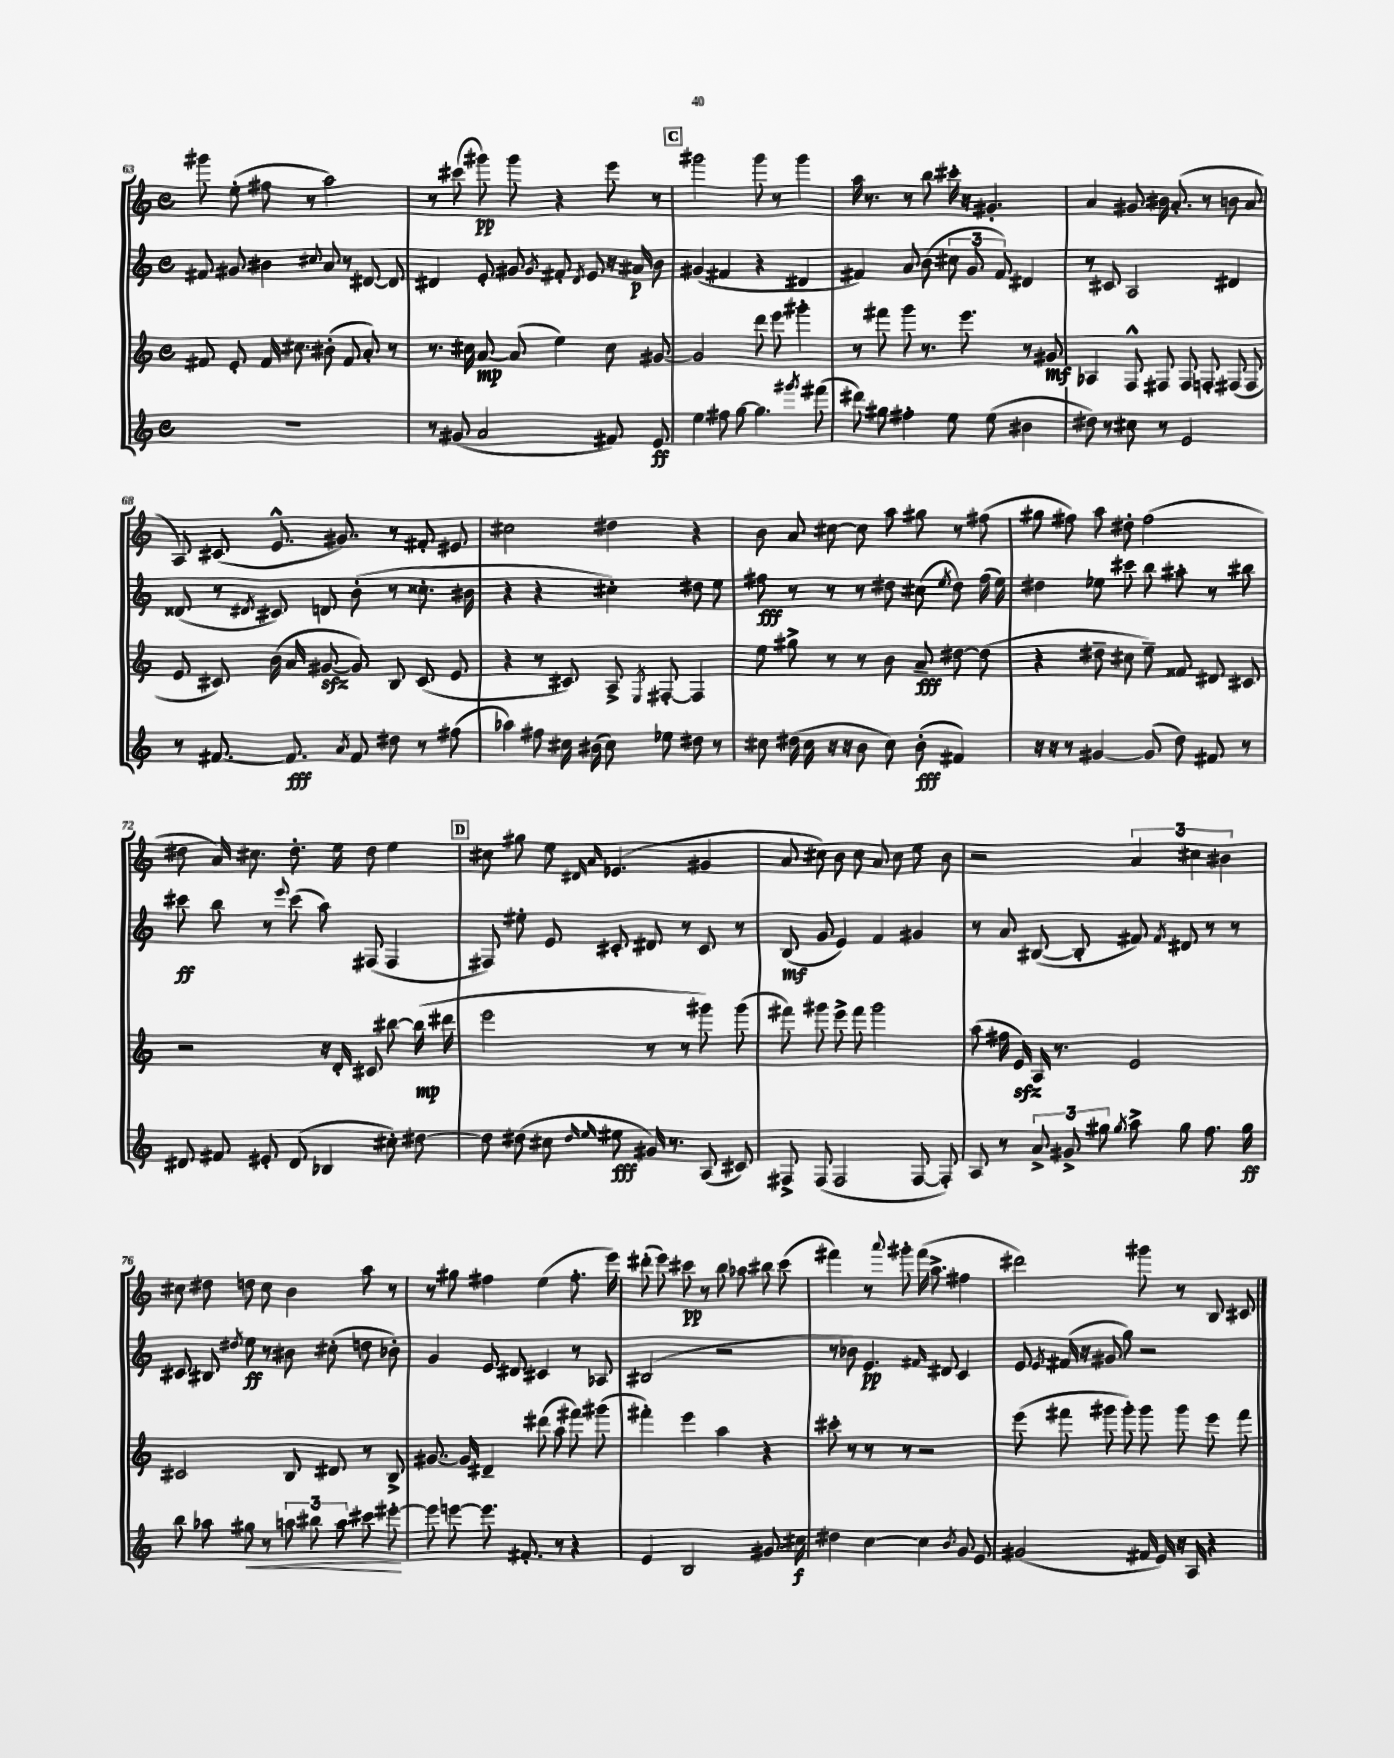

**kern	**dynam	**kern	**dynam	**kern	**dynam	**kern	**dynam
*part4	*part4	*part3	*part3	*part2	*part2	*part1	*part1
*staff4	*staff4	*staff3	*staff3	*staff2	*staff2	*staff1	*staff1
*clefG2	*	*clefG2	*	*clefG2	*	*clefG2	*
*k[]	*	*k[]	*	*k[]	*	*k[]	*
*M4/4	*	*M4/4	*	*M4/4	*	*M4/4	*
*met(c)	*	*met(c)	*	*met(c)	*	*met(c)	*
=63	=63	=63	=63	=63	=63	=63	=63
1r	.	8f#X/	.	8f#X/	.	8ggg#X\	.
.	.	8e'/	.	8g#X/	.	(8ee'\	.
.	.	16f#/	.	4b#X\	.	8ff#X\	.
.	.	8.cc#X\	.	.	.	.	.
.	.	.	.	.	.	8r	.
.	.	.	.	8qqcc#X/	.	.	.
.	.	(8b#X'\	.	8a/	.	2aa\)	.
.	.	8f#/	.	8r	.	.	.
.	.	8a'/)	.	[8d#X/	.	.	.
.	.	8r	.	8d#/]	.	.	.
=64	=64	=64	=64	=64	=64	=64	=64
8r	.	8.r	.	4d#X/	.	8r	.
(8g#X/	.	.	.	.	.	(8ccc#X\	.
.	.	16cc#X\	.	.	.	.	.
2a/	.	[8a/	mp	8e'/	.	8ggg#X\)	pp
.	.	(8a/]	.	8g#X/	.	8ggg#\	.
.	.	.	.	8qg#/	.	.	.
.	.	4ee\)	.	8f#X'/	.	4r	.
.	.	.	.	8qd#/	.	.	.
.	.	.	.	8e/	.	.	.
8f#X/)	.	8cc#\	.	16r	.	8eee\	.
.	.	.	.	16a#X/	p	.	.
8e/	ff	[8g#X/	.	8b\	.	8r	.
!!LO:REH:place=s1:t=C
=65	=65	=65	=65	=65	=65	=65	=65
4ee\	.	2g#/]	.	(4g#X/	.	2ggg#X\	.
8ff#X\	.	.	.	4f#X/	.	.	.
[8gg\	.	.	.	.	.	.	.
4.gg\]	.	8ddd\	.	4r	.	8ggg#\	.
.	.	8eee\	.	.	.	8r	.
.	.	4ggg#X'\	.	4d#X/	.	4ggg#\	.
8qggg#X/	.	.	.	.	.	.	.
(8fff#X\	.	.	.	.	.	.	.
=66	=66	=66	=66	=66	=66	=66	=66
8ddd#X\)	.	8r	.	4f#X/)	.	16aa\	.
.	.	.	.	.	.	8.r	.
8gg#X\	.	8fff#X\	.	.	.	.	.
4ff#X'\	.	8ggg\	.	8a/	.	8r	.
.	.	8.r	.	(8b\	.	8bb\	.
8ee\	.	.	.	12cc#X\	.	16ccc#X'\	.
.	.	8.eee\	.	.	.	16r	.
.	.	.	.	12g/	.	.	.
(8ee\	.	.	.	.	.	4.g#X'/	.
.	.	.	.	12f#/)	.	.	.
4b#X\	.	8r	.	4d#X/	.	.	.
.	.	8g#X/	mf	.	.	.	.
=67	=67	=67	=67	=67	=67	=67	=67
8dd#X\)	.	4A-X/	.	8r	.	4a/	.
8r	.	.	.	8c#X/	.	.	.
8cc#X\	.	8F^^/	.	2A/	.	8g#X/	.
8r	.	8F#X/	.	.	.	16b#X\	.
.	.	.	.	.	.	(8.a'/	.
2e/	.	8F#/	.	.	.	.	.
.	.	8Fn'/	.	.	.	8r	.
.	.	(8F#X/	.	4d#X/	.	8bn\	.
.	.	8F#/	.	.	.	8a/	.
!!LO:LB:g=z
=68	=68	=68	=68	=68	=68	=68	=68
8r	.	8e/	.	(8d##X/	.	8A/)	.
[8.f#X/	.	8c#X/)	.	8r	.	(8c#X/	.
.	.	.	.	8qd#X/	.	.	.
.	.	(16b\	.	8c#X/)	.	8.e^^/	.
8.f#/]	fff	16a/	.	.	.	.	.
.	.	[8g#Xzz/	.	8dn/	.	.	.
.	.	.	.	.	.	8.g#X/)	.
8qa/	.	.	.	.	.	.	.
8f#/	.	8g#/])	.	(8b'\	.	.	.
8dd#X\	.	8B/	.	8r	.	8r	.
8r	.	(8c#/	.	8.cc##X'\	.	8f#X'/	.
(8ff#X\	.	8e/	.	.	.	8e#X/	.
.	.	.	.	16b#X\	.	.	.
=69	=69	=69	=69	=69	=69	=69	=69
4aa-X\)	.	4r	.	4r	.	2cc#X\	.
8ff#X\	.	8r	.	4r	.	.	.
16cc#X\	.	8c#X/)	.	.	.	.	.
(16b#X\	.	.	.	.	.	.	.
8cc#\)	.	8A^/	.	4cc#X'\)	.	4dd#X\	.
.	.	8qE/	.	.	.	.	.
8ee-X\	.	[8F#X'/	.	.	.	.	.
8dd#X\	.	4F#/]	.	8dd#X\	.	4r	.
8r	.	.	.	8ee\	.	.	.
=70	=70	=70	=70	=70	=70	=70	=70
8cc#X\	.	8ee\	.	8ff#X\	fff	8b\	.
(16dd#X\	.	8gg#X^\	.	8r	.	8a/	.
16cc#\	.	.	.	.	.	.	.
16r	.	8r	.	8r	.	[8cc#X\	.
16r	.	.	.	.	.	.	.
8b\	.	8r	.	8r	.	8cc#\]	.
8cc#\)	.	8b\	.	8dd#X\	.	8aa\	.
(8b'\	fff	8a~/	fff	(8cc#X\	.	8gg#X\	.
.	.	.	.	8qee/	.	.	.
4f#X/)	.	[8dd#X\	.	8dd#\)	.	8r	.
.	.	(8dd#\]	.	(16ff#\	.	(8ff#X\	.
.	.	.	.	16ee\)	.	.	.
=71	=71	=71	=71	=71	=71	=71	=71
16r	.	4r	.	4dd#X\	.	8gg#X\	.
16r	.	.	.	.	.	.	.
8r	.	.	.	.	.	8ff#X\)	.
[4g#X/	.	8dd#X~\	.	8ee-X\	.	8aa\	.
.	.	8cc#X\	.	8ccc#X\	.	8dd#X'\	.
(8g#/]	.	8ee~\)	.	8bb\	.	(2ff#\	.
8dd\)	.	8f##X/	.	8aa#X'\	.	.	.
8f#X/	.	8d#X/	.	8r	.	.	.
8r	.	8c#X/	.	8bb#X\	.	.	.
!!LO:LB:g=z
=72	=72	=72	=72	=72	=72	=72	=72
8d#X/	.	2r	.	8ccc#X\	ff	8dd#X\	.
8f#X/	.	.	.	8bb\	.	16a/)	.
.	.	.	.	.	.	8.cc#X\	.
8e#X'/	.	.	.	8r	.	.	.
.	.	.	.	8qqeee/	.	.	.
(8d#/	.	.	.	(8ccc#\	.	8.dd#'\	.
4B-X/	.	16r	.	8aa\)	.	.	.
.	.	16d'/	.	.	.	16ee\	.
.	.	8c#X/	.	(8F#X/	.	8dd#\	.
8cc#X'\)	.	[8bb#X\	.	4F#/	.	4ee\	.
[8dd#X\	.	(16bb#\]	mp	.	.	.	.
.	.	16ddd#X\	.	.	.	.	.
!!LO:REH:place=s1:t=D
=73	=73	=73	=73	=73	=73	=73	=73
8dd#\]	.	2eee\	.	8F#X/)	.	8cc#X\	.
(8dd#X\	.	.	.	8ee#X'\	.	8gg#X\	.
8cc#X\	.	.	.	8e/	.	8ee\	.
16qqdd#/	.	.	.	.	.	16qqd#X/	.
16qqee/	.	.	.	.	.	16qqa/	.
8ee#X\	fff	.	.	8c#X'/	.	(4.e-X/	.
16g#X/)	.	8r	.	8d#X/	.	.	.
8.r	.	.	.	.	.	.	.
.	.	8r	.	8r	.	.	.
(8A/	.	8ggg#X\)	.	8c#/	.	4g#X/	.
8c#X/)	.	(8ggg#\	.	8r	.	.	.
=74	=74	=74	=74	=74	=74	=74	=74
8F#X^/	.	8fff#X\)	.	(8B/	mf	8a/	.
(8F#/	.	8ggg#X\	.	8g/	.	8cc#X\)	.
2F#/	.	8eee^\	.	4e/)	.	8b\	.
.	.	8fff#\	.	.	.	8cc#\	.
.	.	2ggg#\	.	4f/	.	8a/	.
.	.	.	.	.	.	8cc#\	.
[8F#/	.	.	.	4g#X/	.	8ee\	.
8F#'/])	.	.	.	.	.	8b\	.
=75	=75	=75	=75	=75	=75	=75	=75
8A/	.	(8aa\	.	8r	.	2r	.
8r	.	16ff#X\	.	8a/	.	.	.
.	.	16ezz/)	.	.	.	.	.
12a^/	.	16A/	.	([8B#X/	.	.	.
.	.	8.r	.	.	.	.	.
12g#X^/	.	.	.	.	.	.	.
.	.	.	.	8B#'/]	.	.	.
12gg#X\	.	.	.	.	.	.	.
8qgg#/	.	.	.	.	.	.	.
8aa^\	.	2e/	.	8f#X/)	.	6a/	.
.	.	.	.	8qf#/	.	.	.
8gg#\	.	.	.	8d#X/	.	.	.
.	.	.	.	.	.	6cc#X\	.
8.ff\	.	.	.	8r	.	.	.
.	.	.	.	.	.	6b#X\	.
.	.	.	.	8r	.	.	.
16gg#\	ff	.	.	.	.	.	.
!!LO:LB:g=z
=76	=76	=76	=76	=76	=76	=76	=76
8bb\	.	2c#X/	.	8c#X/	.	8cc#X\	.
8aa-X\	.	.	.	8B#X/	.	8dd#X\	.
.	.	.	.	8qdd#X/	.	.	.
!	!LO:HP:b	!	!	!	!	!	!
8gg#X\	<	.	.	8ee\	ff	8ddn\	.
8r	.	.	.	8r	.	8cc#\	.
12aan\	.	8B/	.	8b#X\	.	4b\	.
12bb#X\	.	.	.	.	.	.	.
.	.	8d#X/	.	(8cc#X'\	.	.	.
12aa\	.	.	.	.	.	.	.
8ccc#X\	.	8r	.	8ddn\	.	8aa\	.
[8eee#X'\	.	8B^/	.	8b-X'\)	.	8r	.
.	[	.	.	.	.	.	.
=77	=77	=77	=77	=77	=77	=77	=77
8eee#\]	.	[8.g#X/	.	4g/	.	8r	.
[8eeen\	.	.	.	.	.	8gg#X\	.
.	.	16g#/]	.	.	.	.	.
8.eee\]	.	4d#X~/	.	8e/	.	4ff#X\	.
.	.	.	.	8d#X/	.	.	.
8.f#X'/	.	.	.	.	.	.	.
.	.	(8ddd#X\	.	4c#X/	.	(4ee\	.
8r	.	8aa\	.	.	.	.	.
4r	.	8fff#X\)	.	8r	.	8.ff#'\	.
.	.	(8ggg#X\	.	8A-X/	.	.	.
.	.	.	.	.	.	16eee\)	.
=78	=78	=78	=78	=78	=78	=78	=78
4e/	.	4fff#X'\)	.	(2B#X/	.	(8ddd#X'\	.
.	.	.	.	.	.	8eee\)	.
2B/	.	4eee\	.	.	.	8ccc#X\	pp
.	.	.	.	.	.	8r	.
.	.	4aa\	.	2r	.	8bb\	.
.	.	.	.	.	.	8aa-X\	.
8.g#X/	.	4r	.	.	.	8bb#X\	.
.	.	.	.	.	.	(8ccc#\	.
16cc#X\	f	.	.	.	.	.	.
=79	=79	=79	=79	=79	=79	=79	=79
4dd#X\	.	8ccc#X'\	.	8r	.	4fff#X\)	.
.	.	8r	.	8b-X\)	.	.	.
[4cc\	.	8r	.	4.e/	pp	8r	.
.	.	.	.	.	.	8qqaaa/	.
.	.	8r	.	.	.	8ggg#X'\	.
4cc\]	.	2r	.	.	.	(16fff#\	.
.	.	.	.	.	.	8.aa^\	.
.	.	.	.	16qqf#X/	.	.	.
.	.	.	.	8d#X/	.	.	.
8qb/	.	.	.	.	.	.	.
8g/	.	.	.	4c/	.	4ff#X\	.
8e/	.	.	.	.	.	.	.
=80	=80	=80	=80	=80	=80	=80	=80
(2g#X/	.	(8eee\	.	8e/	.	2ddd#X\)	.
.	.	.	.	8qe/	.	.	.
.	.	8fff#X\	.	(16f#X/	.	.	.
.	.	.	.	16r	.	.	.
.	.	8ggg#X\	.	8g#X/	.	.	.
.	.	8ggg#'\)	.	8gg\)	.	.	.
16f#X/	.	8ggg#\	.	2r	.	8ggg#X\	.
16e/)	.	.	.	.	.	.	.
16r	.	8ggg#\	.	.	.	8r	.
16A/	.	.	.	.	.	.	.
4r	.	8eee\	.	.	.	8B/	.
.	.	8fff#\	.	.	.	8c#X/	.
==	==	==	==	==	==	==	==
*-	*-	*-	*-	*-	*-	*-	*-
